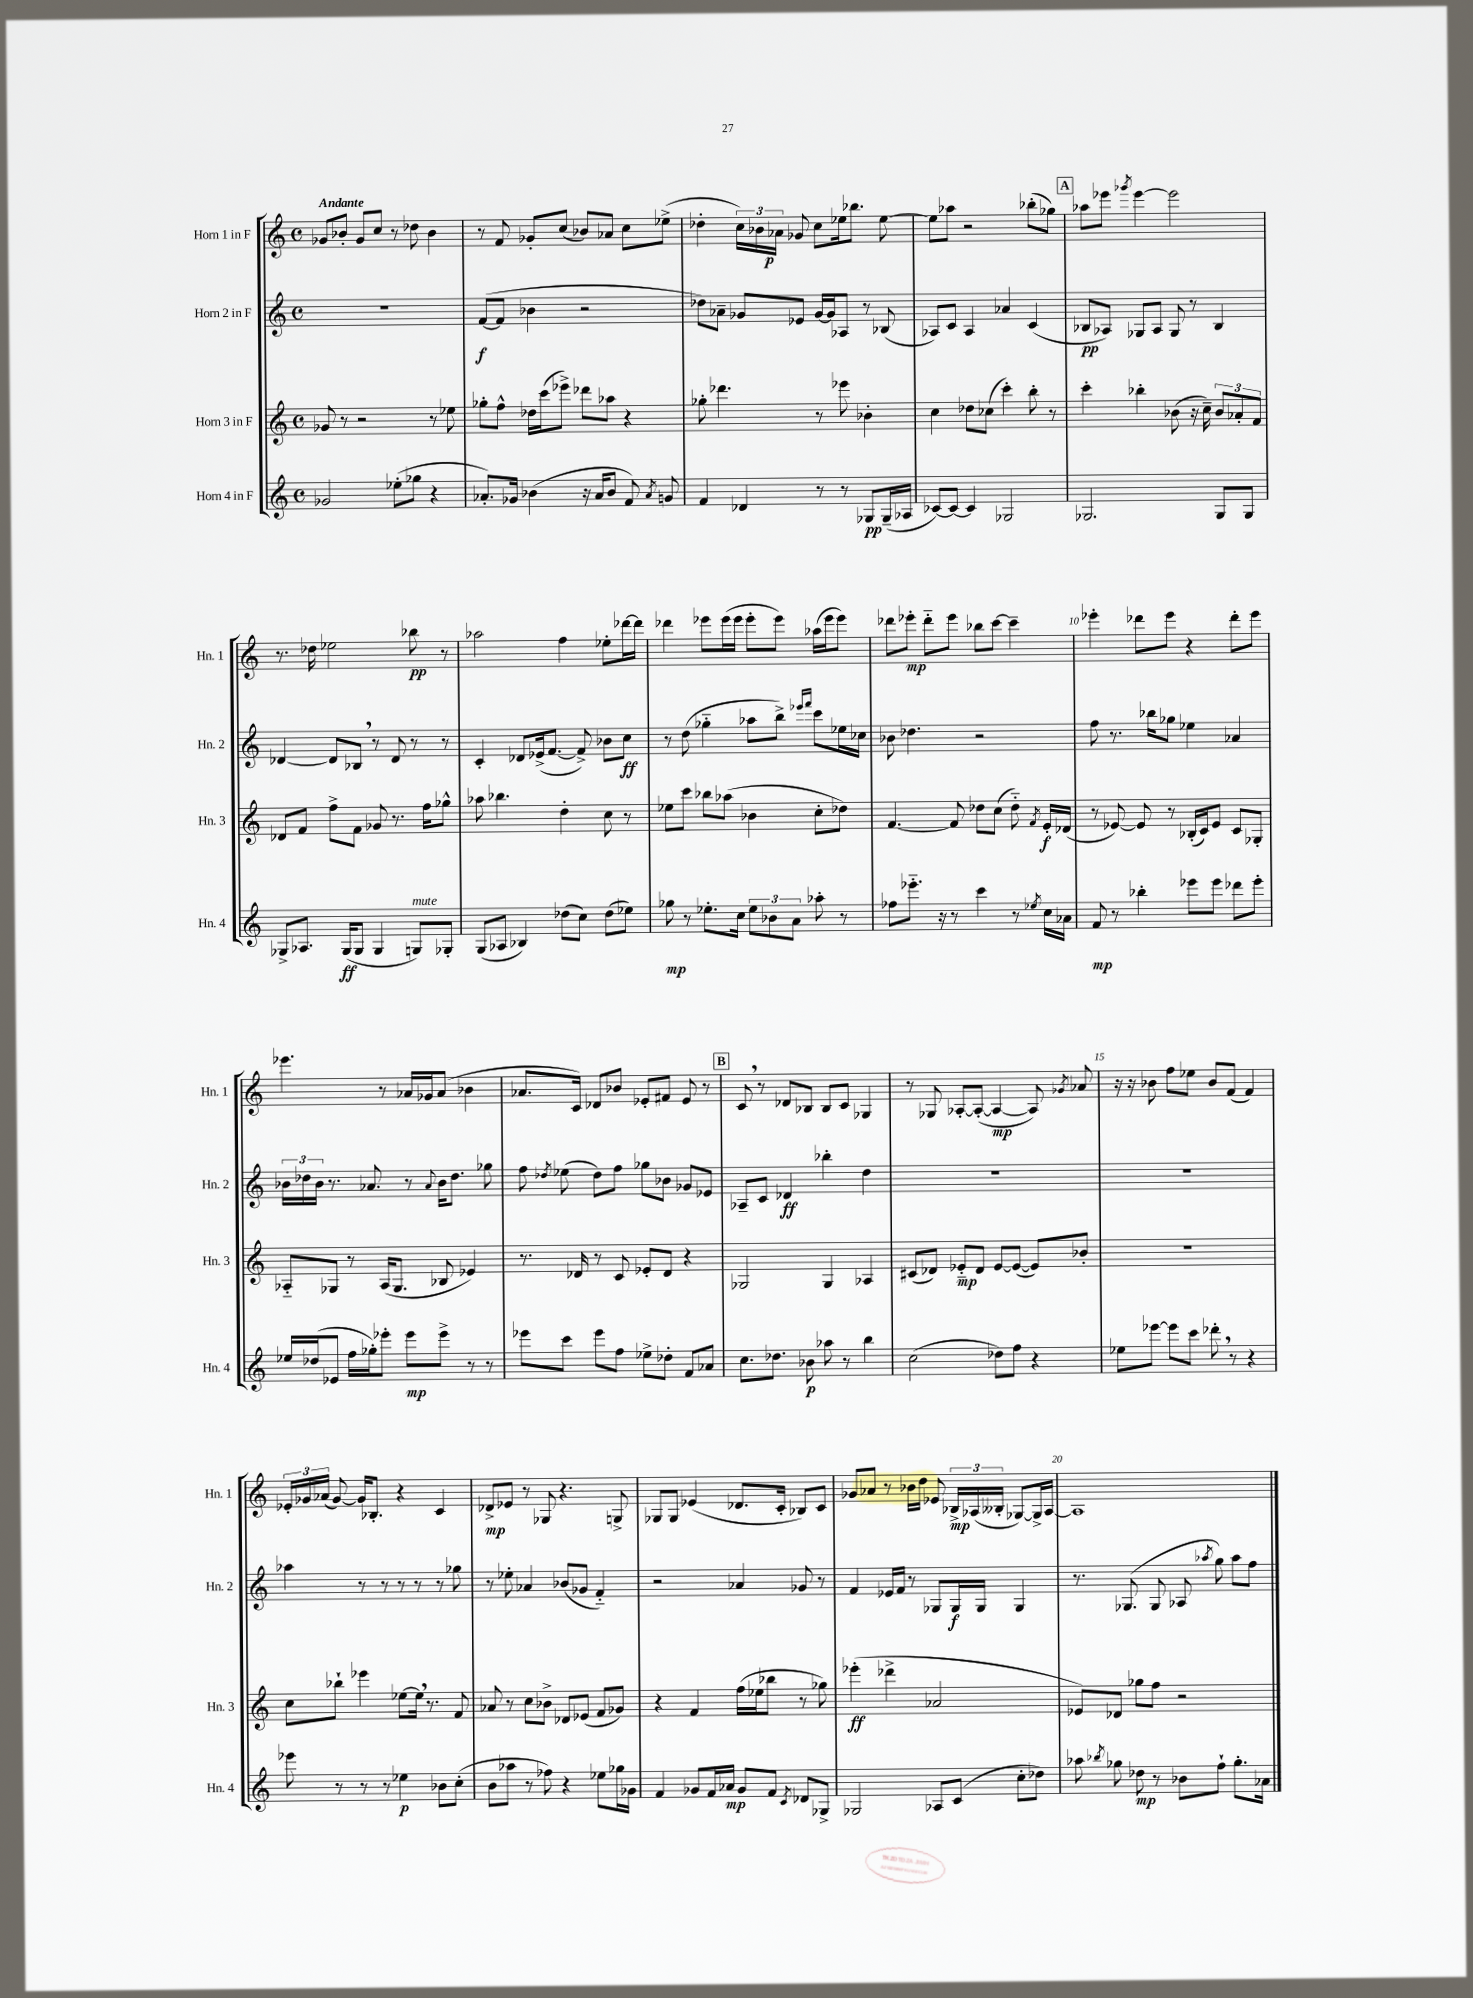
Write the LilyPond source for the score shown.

<<
\new StaffGroup <<
\new Staff = "s0" \with { instrumentName = "Horn 1 in F" shortInstrumentName = "Hn. 1" } {
    \clef treble \key c \major \defaultTimeSignature \time 4/4 \tempo "Andante"
    \autoBeamOff ges'8[ bes'8]-. ges'8[ c''8] r8 des''8 bes'4 |
    r8 f'8 ges'8[-. c''8]( bes'8[) aes'8] c''8[ ees''8]->( |
    des''4-. \tuplet 3/2 { c''16[) bes'16 aes'16]\p } ges'8 c''8[ ees''16 bes''8.] ees''8~ |
    ees''8[ aes''8] r2 bes''8[-.( ges''8]) |
    \mark \markup { \box "A" } aes''8[ ees'''8] \acciaccatura { ges'''8 } ees'''4~ ees'''2 |
    r8. des''16 ees''2 bes''8\pp r8 |
    aes''2 f''4 ees''8[-. des'''16~ des'''16] |
    des'''4 ees'''8[ ees'''16( ees'''16] ees'''8[-. ees'''8]) aes''16[( ees'''16 ees'''8]) |
    des'''8[ ees'''8]-.\mp des'''8[-_ ees'''8] bes''8[ c'''8]~ c'''4-- |
    ees'''4-. des'''8[ ees'''8] r4 des'''8[-. ees'''8] |
    ees'''4. r8 aes'16[ ges'16 aes'8]( bes'4 |
    aes'8.[ c'16]) des'8[ bes'8] ees'8[-. fis'8] ees'8 r8 |
    \mark \markup { \box "B" } c'8 \breathe r8 des'8[ bes8] bes8[ c'8] ges4 |
    r8 ges8 aes8[~-. aes8]~-.( aes4~\mp aes8) \acciaccatura { ges'8 } aes'8 |
    r16 r16 bes'8 f''8[ ees''8] bes'8[ f'8]( f'4) |
    \tuplet 3/2 { ees'16[-. ges'16 aes'16]( } ges'8~) ges'16[ bes8.]-. r4 c'4 |
    des'8[->\mp ees'8] r8 ges8 r4. g8-> |
    ges8[ ges8] ees'4( des'8.[ c'16]-. bes8[) c'8] |
    ges'8[ aes'8] r8 bes'16[ d''16] ees'8 \tuplet 3/2 { bes16[->\mp aes16( beses16]-. } ges8[~) ges16-> aes16]~ |
    aes1 \bar "|." |
}
\new Staff = "s1" \with { instrumentName = "Horn 2 in F" shortInstrumentName = "Hn. 2" } {
    \clef treble \key c \major \defaultTimeSignature \time 4/4
    \autoBeamOff R1 |
    f'8[~\f( f'8] bes'4 r2 |
    des''8[) aes'8]-- ges'8[ ees'8] ges'16[~ ges'16 aes8] r8 bes8( |
    aes8[) c'8] aes4 aes'4 c'4( |
    \mark \markup { \box "A" } bes8[\pp aes8]) ges8[ aes8] ges8 r8 bes4 |
    des'4~ des'8[ bes8] \breathe r8 des'8 r8 r8 |
    c'4-. des'8[ ees'16->( f'8.]~ f'8->) bes'8[ c''8]\ff |
    r8 d''8( ges''4-_ aes''8[ b''8]->) \grace { ees'''16[ f'''16] } c'''8[ ees''16 ces''16] |
    bes'8 des''4. r2 |
    f''8 r8. bes''16[ ges''8] ees''4 aes'4 |
    \tuplet 3/2 { bes'16[ des''16 bes'16] } r8. aes'8. r8 \appoggiatura { aes'8 } bes'16[ des''8.] ges''8 |
    f''8 \acciaccatura { des''8 } ees''8( des''8[) f''8] ges''8[ bes'8] ges'8[ ees'8] |
    \mark \markup { \box "B" } aes8[-- c'8] des'4\ff bes''4-. d''4 |
    R1 |
    R1 |
    aes''4 r8 r8 r8 r8 r8 ges''8 |
    r8 ees''8-. aes'4 bes'8[( ges'8] f'4-_) |
    r2 aes'4 ges'8 r8 |
    f'4 ees'16[ f'16] r8 ges8[ ges16\f ges16] ges4 |
    r8. ges8.( ges8 aes8 \acciaccatura { aes''8 } g''8) aes''8[ f''8] \bar "|." |
}
\new Staff = "s2" \with { instrumentName = "Horn 3 in F" shortInstrumentName = "Hn. 3" } {
    \clef treble \key c \major \defaultTimeSignature \time 4/4
    \autoBeamOff ges'8 r8 r2 r8 ees''8 |
    ges''8[-. f''8]-^ des''16[ c'''16( ees'''8]->) des'''8[ aes''8] r4 |
    ges''8-. des'''4. r8 ees'''8 bes'4-. |
    c''4 des''8[ ces''8]( c'''4-.) b''8-. r8 |
    \mark \markup { \box "A" } c'''4-. bes''4-. bes'8( r16 c''16--) \tuplet 3/2 { bes'8[ aes'8-. f'8] } |
    des'8[ f'8] f''8[-> f'8] ges'8 r8. f''16[ ges''8]-^ |
    aes''8 bes''4. d''4-. c''8 r8 |
    ees''8[ c'''8] bes''8[ aes''8]( bes'4 c''8[-. des''8]) |
    f'4.~ f'8 des''8[ c''8]( des''8-_) \acciaccatura { f'8 } e'16[-.\f des'16]( |
    r8 ees'8~) ees'8 r8 bes16[-.( c'16) ees'8] c'8[ ges8]-. |
    aes8[-_ ges8] r8 aes16[( ges8.] bes8 ees'4) |
    r8. des'16 r8 c'8 ees'8[-. des'8] r4 |
    \mark \markup { \box "B" } ges2 ges4 aes4 |
    cis'8[( des'8]) ees'8[-_\mp des'8] ees'8[~ ees'8]~( ees'8[) bes'8]-. |
    R1 |
    c''8[ bes''8]-! ees'''4 ees''8[~ ees''16] \breathe r8. f'8 |
    aes'8 r8 c''8[ bes'8]-> des'8[ ees'8]( f'8[ ges'8]) |
    r4 f'4 f''16[( ees''16 bes''8] r8 ges''8) |
    ees'''4-.\ff( des'''4-> aes'2 |
    ees'8[) des'8] ges''8[ f''8] r2 \bar "|." |
}
\new Staff = "s3" \with { instrumentName = "Horn 4 in F" shortInstrumentName = "Hn. 4" } {
    \clef treble \key c \major \defaultTimeSignature \time 4/4
    \autoBeamOff ges'2 ees''8[-.( ges''8] r4 |
    aes'8.[-.) ges'16] bes'4( r16 aes'16[ bes'8] f'8) \acciaccatura { aes'8 } g'8 |
    f'4 des'4 r8 r8 ges8[\pp ges16--( aes16] |
    ces'8[~) ces'8]~ ces'4 ges2 |
    \mark \markup { \box "A" } ges2. ges8[ ges8] |
    ges8[-> aes8.] ges16[\ff( ges8] ges4 g8[^\markup { \italic "mute" }) ges8]-. |
    g8[( aes8] bes4) des''8[( c''8]) des''8[( ees''8]) |
    ges''8\mp r8 ees''8.[-. c''16] \tuplet 3/2 { ees''8[ bes'8 a'8] } aes''8-. r8 |
    fes''8[ ees'''8.]-_ r16 r8 c'''4 r8 \acciaccatura { ees''8 } c''16[ aes'16] |
    f'8\mp r8 bes''4-. ees'''8[ ees'''8] des'''8[ ees'''8]-. |
    ees''16[ des''16( ees'8] f''16[ ges''16-.) ees'''8]-. ees'''8[\mp ees'''8]-> r8 r8 |
    ees'''8[ c'''8] ees'''8[ f''8] ees''8[-> des''8]-. f'8[ aes'8] |
    \mark \markup { \box "B" } c''8.[ des''8.] bes'8\p aes''8 r8 b''4 |
    c''2( des''8[) f''8] r4 |
    ees''8[ ees'''8]~ ees'''8[ c'''8] des'''8-. \breathe r8 r4 |
    ees'''8 r8 r8 r8 ees''4\p bes'8[ c''8]-.( |
    b'8[ aes''8] r8 fes''8) r4 ees''8[ ges''16 ges'16] |
    f'4 ges'8[ f'16 aes'16]\mp ges'8[ f'8] \acciaccatura { c'8 } des'8[ ges8]-> |
    ges2 aes8[ c'8]( c''8[-. des''8]) |
    aes''8 \acciaccatura { bes''8 } ges''8 des''8\mp r8 bes'8[ f''8]-! ges''8.[-. aes'16] \bar "|." |
}
>>
>>
\layout { \context { \Score \override BarNumber.break-visibility = ##(#f #t #t) barNumberVisibility = #(every-nth-bar-number-visible 5) } }
